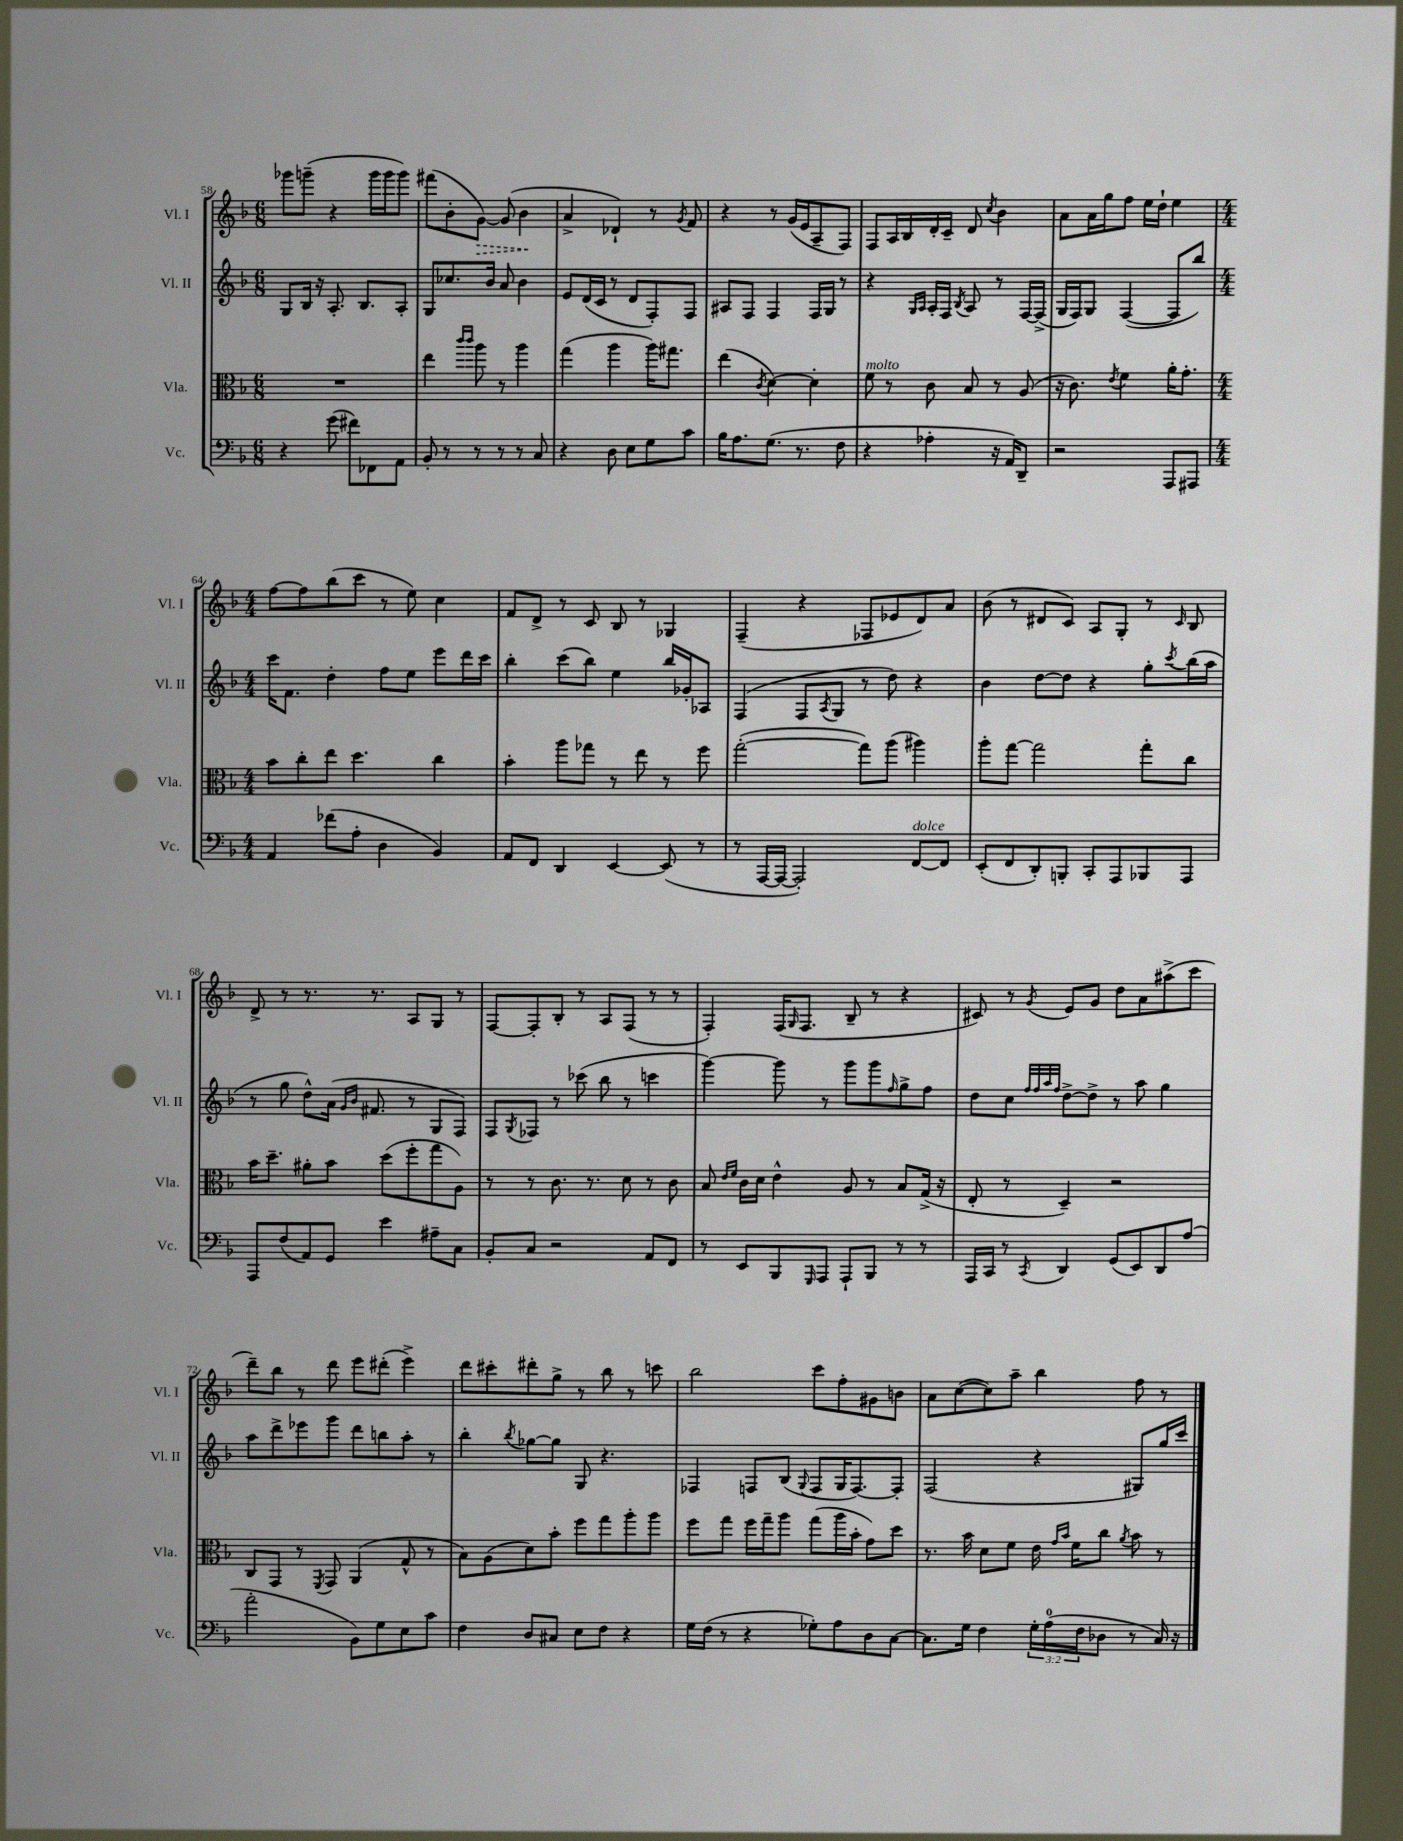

**kern	**kern	**kern	**kern
*staff4	*staff3	*staff2	*staff1
*clefF4	*clefC3	*clefG2	*clefG2
*k[b-]	*k[b-]	*k[b-]	*k[b-]
*M6/8	*M6/8	*M6/8	*M6/8
4r	2.r	8G/L	8ggg-\L
.	.	16B-/Jk	(8ggg~\J
.	.	16r	.
(8g\	.	8.A'/	4r
8f#\L)	.	.	.
.	.	8.B-/L	.
8FF-\	.	.	16ggg\LL
.	.	.	16ggg\J
8AA\J	.	8A'/J	8ggg\J)
=	=	=	=
8BB-'/	4ee\	8G/L	(8fff#\L
8r	.	8.cc-/	8b-'\
.	16qqccc/LL	.	.
.	16qqccc/JJ	.	.
8r	8aa\	.	[8g\J)
.	.	16b-/Jk	.
8r	8r	8a/	(8g/]
8r	4aa\	4b-\	4b-\
8C/	.	.	.
=	=	=	=
4r	(4gg\	8e/L	4a^/
.	.	(16d/L	.
.	.	16c/JJ	.
8D\	4aa\	8r	4d-`/)
8E\L	.	8d/L	.
8G\	16aa\LK)	8F'/)	8r
.	8.gg#\J	.	.
.	.	.	8qg/
8c\J	.	8F/J	8f/
=	=	=	=
16B-\LK	(4ee\	8A#/L	4r
8.A\	.	.	.
.	.	8F/J	.
.	8qc/	.	.
(8.G\J	[4d\)	4F/	8r
.	.	.	(16g/LL
8.r	.	.	16e/J
.	4d'\]	16F/LL	8A~/
.	.	16G/JJ	.
8F\	.	8r	8F/J)
=	=	=	=
4r	8f\	4r	8F/L
.	8r	.	16A/L
.	.	.	16B-/
.	.	16qqG/LL	.
.	.	16qqA/JJ	.
4A-'\	8c\	16A'/LL	16d'/
.	.	16F/JJ	16c~/JJ
.	.	8qB-/	.
.	8B-/	8A/	8d/
.	.	.	8qcc/
16r	8r	8r	4b-\
16AA/LK)	.	.	.
8DD~/J	(8A/	[16F/LL	.
.	.	(16F^/]JJ	.
=	=	=	=
2r	16r	16G/LL	8a\L
.	8.c\)	16F/J)	.
.	.	8G/J	16a\L
.	.	.	16gg\J
.	8qe/	.	.
.	4f\	([4F/	8ff\J
.	.	.	16ee\LL
.	.	.	16dd`\JJ
8AAA/L	16a'\LK	8F/]L	4ee\
.	8.g'\J	.	.
8AAA#/J	.	8bb-/J)	.
=	=	=	=
*M4/4	*M4/4	*M4/4	*M4/4
4AA/	8b-\L	16ccc\LK	[8ff\L
.	.	8.f\J	.
.	8cc'\	.	8ff\]
(8f-\L	8ee\J	4dd'\	(8bb-\
8A'\J	4.dd\	.	8ccc\J
4D\	.	8ff\L	8r
.	.	8ee\J	8ee\)
4BB-/)	4cc\	8eee\L	4cc\
.	.	16ddd\L	.
.	.	16ccc\JJ	.
=	=	=	=
8AA/L	4b-'\	4bb-'\	8f/L
8FF/J	.	.	8d^/J
4DD/	8aa\L	(8ccc\L	8r
.	8gg-\J	8bb-\J)	8c/
[4EE/	8r	4ee\	8B-/
.	8ee\	.	8r
(8EE/]	8r	16bb-/LL	4G-/
.	.	16g-'/J	.
8r	8ff\	8A-/J	.
=	=	=	=
8r	([2gg'\	(4F/	(4F~/
[16AAA/LL	.	.	.
16AAA/_JJ	.	.	.
2AAA'/])	.	8F/L	4r
.	.	8qA/	.
.	.	8G/J	.
.	8gg\]L)	8r	8F-/L
.	(8aa\J	8dd\)	8e-/
[8FF/L	4aa#\)	4r	8d/)
8FF/]J	.	.	8a/J
=	=	=	=
(8EE'/L	8aa'\L	4b-\	(8b-\
8FF/	[8gg\J	.	8r
8DD'/)	2gg\]	[8dd\L	8d#/L
8BBB'/J	.	8dd\]J	8c/J)
8CC'/L	.	4r	8A/L
8AAA/	.	.	8G'/J
8BBB-/	8gg'\L	8gg'\L	8r
.	.	8qccc/	16qqc/
8AAA/J	8cc\J	(16bb-\L	8B-/
.	.	16aa\JJ	.
=	=	=	=
8AAA/L	16b-\LK	8r	8d^/
.	8.dd~\J	.	.
(8F/	.	8gg\	8r
8AA/)	8a#'\L	8dd^^\L)	8.r
8GG/J	8b-\J	(16a\Jk	.
.	.	16qqg/LL	.
.	.	16qqb-/JJ	.
.	.	8.f#/	8.r
4e\	(8dd\L	.	.
.	8ff'\	8r	8A/L
8A#~\L	8gg\	8G/L	8G/J
8C\J	8A\J)	8F/J)	8r
=	=	=	=
8BB-'/L	8r	8F/L	[8F/L
.	.	8qG/	.
8C/J	8r	8F-/J	8F'/]
2r	8.c\	8r	8B-'/J
.	.	(8ccc-\	8r
.	8.r	.	.
.	.	8bb-\	8A/L
.	8d\	8r	(8F/J
8AA/L	8r	4ccc\	8r
8FF/J	8c\	.	8r
=	=	=	=
8r	8B-/	[4ggg\)	4F'/)
.	16qqe/LL	.	.
.	16qqf/JJ	.	.
8EE/L	16c\LL	.	.
.	16d\JJ	.	.
8BBB-/	4e^^\	8ggg\]	(16F/LK
.	.	.	16qqG/
.	.	.	8.F/J
16qqGGG/	.	.	.
8AAA/J	.	8r	.
8AAA`/L	8A/	8ggg\L	8B-~/
8BBB-/J	8r	8ggg\	8r
.	.	16qqff/	.
8r	8B-/L	8gg^\	4r
8r	(16G^/Jk	8ff\J	.
.	16r	.	.
=	=	=	=
16AAA/LL	8E'/	8dd\L	8c#/)
16CC/JJ	.	.	.
8r	8r	8cc\J	8r
.	.	32qqff/LLL	.
.	.	32qqff/	.
.	.	32qqaa/	.
8qCC/	.	32qqff/JJJ	8qg/
4DD/	4D~/)	[8dd^\L	8e/L
.	.	8dd^\]J	8g/J
(8GG/L	2r	8r	8dd\L
8EE/)	.	8aa\	8a\
8DD/	.	4gg\	(8aa#^\
(8A/J	.	.	8ccc\J
=	=	=	=
2a'\	8C/L	8aa\L	8ddd~\L)
.	8GG/J	8ddd^\	8bb-\J
.	8r	8eee-\	8r
.	8qFF/	.	.
.	8GG/	8ggg\J	8ddd\
8BB-\L)	(4AA/	8ddd\L	8eee\L
8G\	.	8bb\	(8ddd#'\J
8E\	8G^^/	8aa'\J	4eee^\)
8c\J	8r	8r	.
=	=	=	=
4F\	8B-\L)	4bb-'\	8ddd\L
.	(8A\	.	8ccc#'\
.	.	8qbb-/	.
8D/L	8d\)	[8gg-\L	8ddd#'\
8C#/J	8b-'\J	8gg-\]J	8gg^\J
8E\L	8ff\L	8G/	8r
8F\J	8gg\	4.r	8bb-\
4r	8aa'\	.	8r
.	8aa\J	.	8ccc\
=	=	=	=
16G\LL	8ff\L	4F-/	2bb-\
(16F\JJ	.	.	.
8r	8gg\J	.	.
4r	16ff\LL	8F/L	.
.	16gg~\J	.	.
.	8aa\J	(8B-/J	.
.	.	8qqG/	.
8G-'\L)	(8gg\L	8F/L	8ccc\L
8A\	16aa\L	16G/K	8ff'\
.	16b-'\JJ	[8.F/)	.
8D\	8g\L)	.	8g#\
[8C\J	8dd\J	8F'/]J	8b\J
=	=	=	=
8.C\]L	8.r	(2F/	8a\L
.	.	.	([8cc\
16G\Jk	16b-\	.	.
4F\	8d\L	.	8cc\])
.	8f\J	.	8aa~\J
24G'\LL	16e\	4r	4bb-\
(24A\	.	.	.
.	16qqg/LL	.	.
.	16qqb-/JJ	.	.
.	16f\LK	.	.
24F\J	.	.	.
8D-\J	8cc\J	.	.
.	8qa/	.	.
8r	8b-\	8G#/L)	8ff\
16C/)	8r	16gg/L	8r
16r	.	16ccc/JJ	.
==	==	==	==
*-	*-	*-	*-
